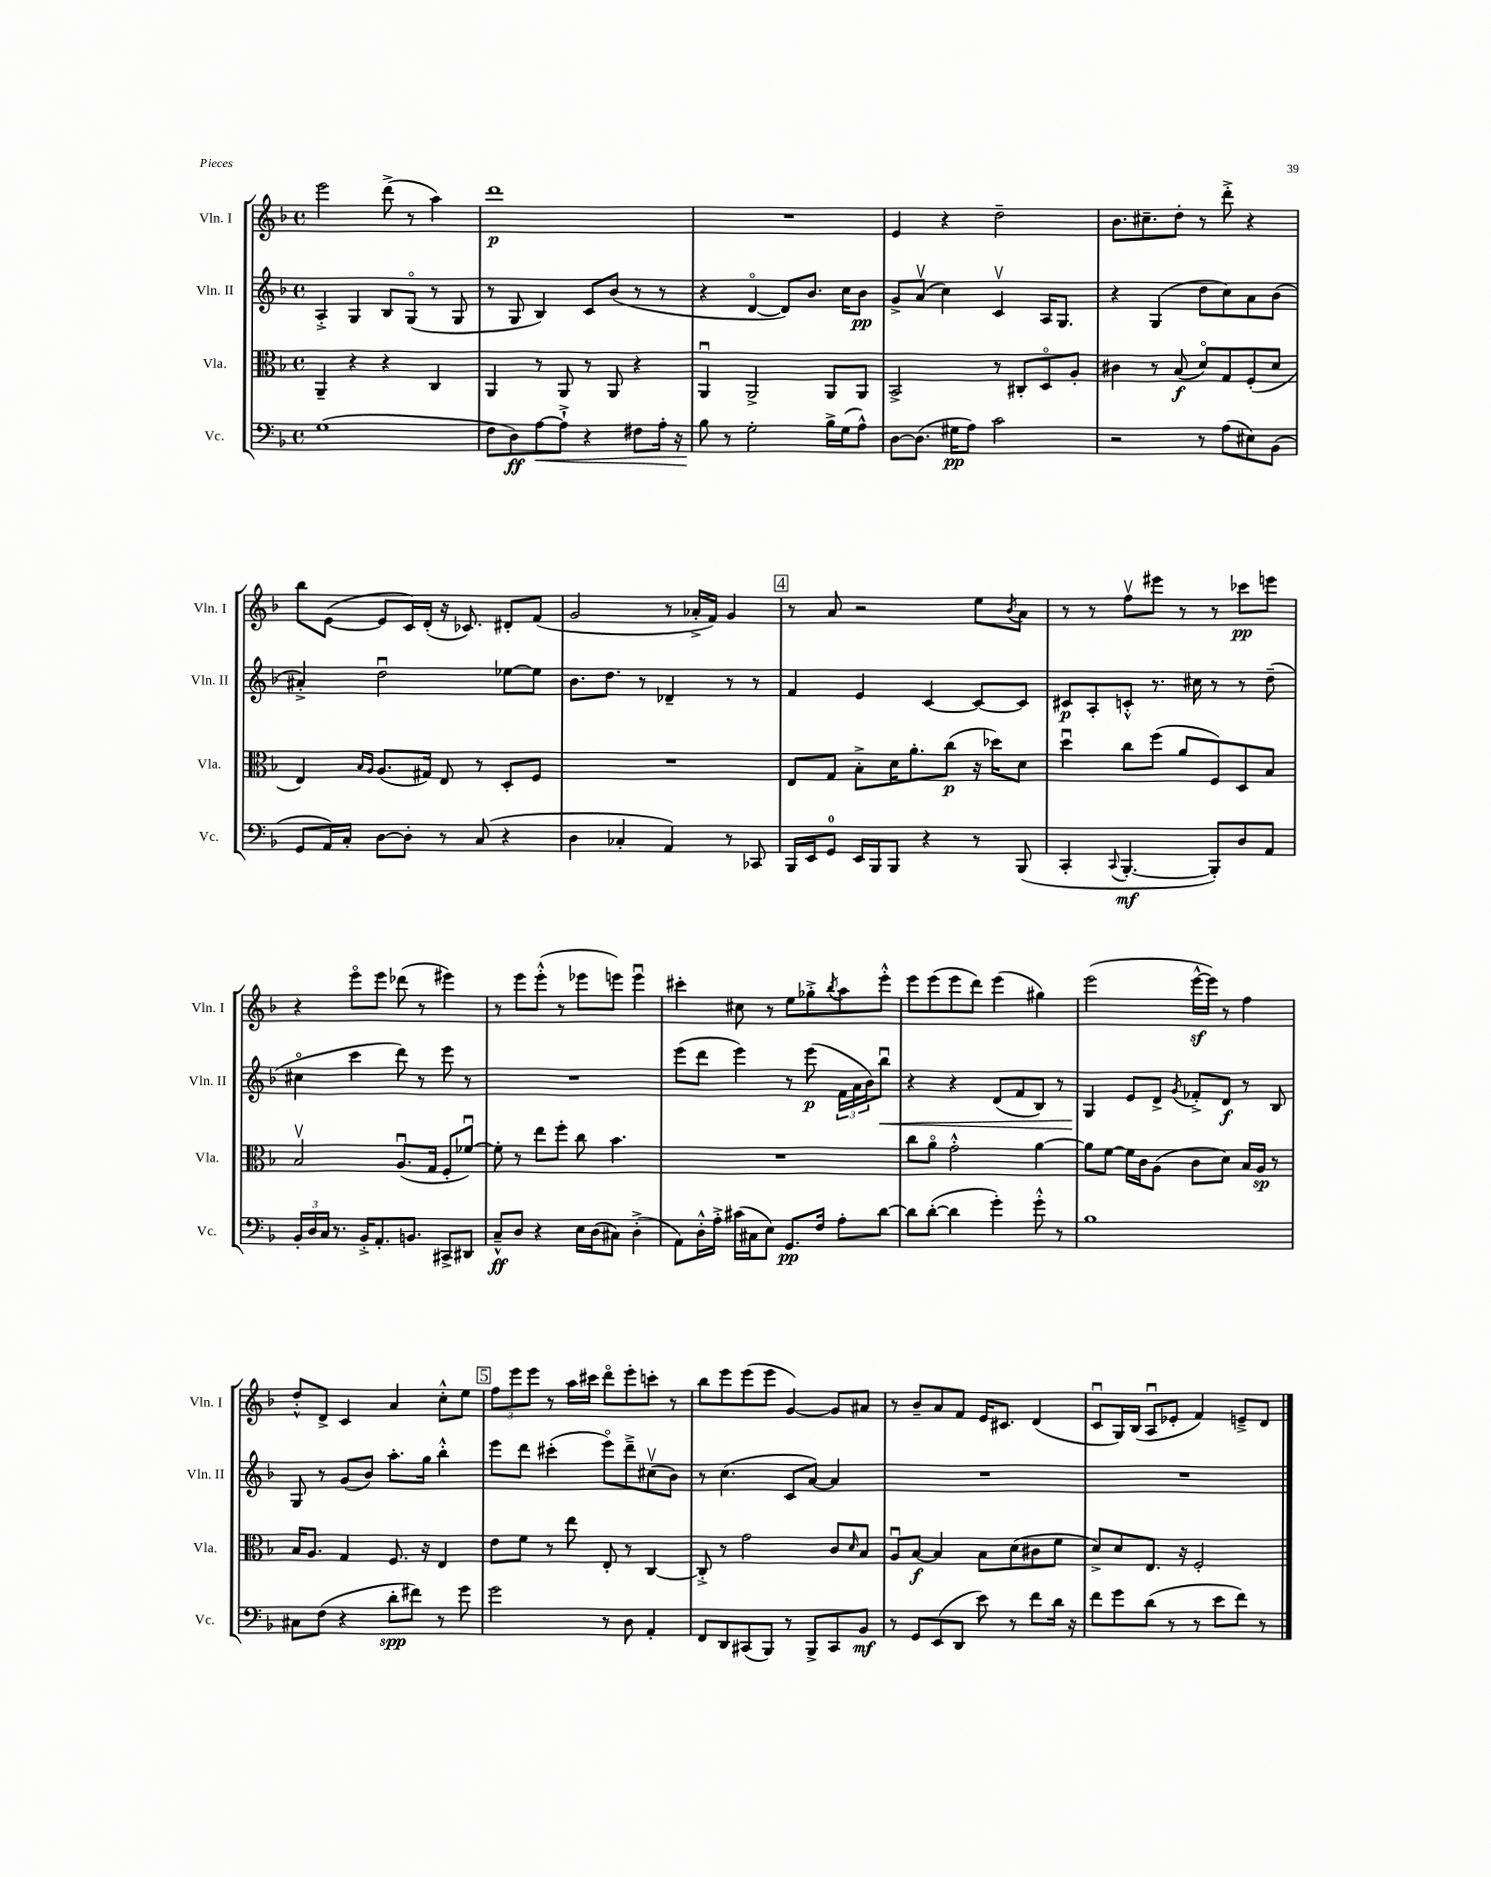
<<
\new StaffGroup <<
\new Staff = "s0" \with { instrumentName = "Vln. I" shortInstrumentName = "Vln. I" } {
    \clef treble \key f \major \defaultTimeSignature \time 4/4
    e'''2 d'''8->( r8 a''4) |
    d'''1\p |
    R1 |
    e'4 r4 d''2-- |
    bes'8. cis''8.-- d''8-. r8 d'''8-.-> r4 |
    bes''8 e'8~( e'8 c'16) d'16-.( r16 ces'8.) dis'8-. f'8( |
    g'2 r8 aes'16-.-> f'16) g'4 |
    \mark \markup { \box "4" } r8 a'8 r2 e''8 \acciaccatura { bes'8 } a'8 |
    r8 r8 f''8\upbow eis'''8 r8 r8 ces'''8\pp e'''8 |
    r4 e'''8\flageolet e'''8 des'''8( r8 eis'''4) |
    r8 e'''8 e'''8-.-^( r8 ees'''8 e'''8) e'''4\downbow |
    cis'''4-. cis''8 r8 e''8 ges''8-.-> \acciaccatura { bes''8 } a''8 e'''8-.-^ |
    e'''8 e'''8( e'''8 d'''8) e'''4( gis''4) |
    e'''2( e'''16~-^\sf e'''16) r8 f''4 |
    d''8-.-^ d'8-> c'4 a'4 c''8-.-^ e''8 |
    \mark \markup { \box "5" } \tuplet 3/2 { f''8 e'''8 e'''8 } r8 a''16 cis'''16 d'''8\flageolet e'''8-. c'''8-. r8 |
    bes''8 e'''8 e'''8( e'''8 g'4~) g'8 ais'8 |
    r8 bes'8-- a'8 f'8 e'16 cis'8. d'4( |
    c'8\downbow g16) bes16( a8\downbow ees'8-. f'4) e'8---> d'8 \bar "|." |
}
\new Staff = "s1" \with { instrumentName = "Vln. II" shortInstrumentName = "Vln. II" } {
    \clef treble \key f \major \defaultTimeSignature \time 4/4
    a4-.-> g4 bes8 g8\flageolet( r8 g8 |
    r8 g8 bes4) c'8 bes'8( r8 r8 |
    r4 d'4~\flageolet d'8) bes'8. c''16 bes'8\pp |
    g'8-> a'8\upbow( c''4) c'4\upbow a16 g8. |
    r4 g4( d''8 c''8) a'8 bes'8( |
    ais'4-.->) d''2\downbow ees''8~ ees''8 |
    bes'8. d''8. r8 des'4-- r8 r8 |
    \mark \markup { \box "4" } f'4 e'4 c'4~ c'8~ c'8 |
    cis'8\p a8-. c'8-.-^ r8. cis''16 r8 r8 d''8--( |
    cis''4\flageolet c'''4 d'''8) r8 e'''8 r8 |
    R1 |
    e'''8( d'''8 e'''4) r8 e'''8\p( \tuplet 3/2 { f'16 a'16 bes'16) } bes''8\downbow\< |
    r4 r4 d'8( f'8 bes8) r8 |
    g4\! e'8 d'8-> \acciaccatura { g'8 } fes'8-.-> d'8\f r8 bes8 |
    g8 r8 g'8( bes'8) a''8.-. g''16 bes''4-.-^ |
    \mark \markup { \box "5" } e'''8 d'''8 cis'''4-.( e'''8\flageolet) d'''8---> cis''8\upbow( bes'8) |
    r8 c''4.( c'8 a'8~) a'4 |
    R1 |
    R1 \bar "|." |
}
\new Staff = "s2" \with { instrumentName = "Vla." shortInstrumentName = "Vla." } {
    \clef alto \key f \major \defaultTimeSignature \time 4/4
    a,4-- r4 r4 c4 |
    a,4 r8 a,8 r8 a,8 r4 |
    a,4\downbow a,2-> a,8 a,8 |
    bes,2-> r8 cis8-. d8\flageolet a8-. |
    cis'4 r8 bes8\f( d'8\flageolet) g8 f8-.( d'8 |
    e4) \grace { bes16 a16 } a8.( gis16) e8 r8 d8-. f8 |
    R1 |
    \mark \markup { \box "4" } e8 g8 bes8-.-> d'16 a'8.-. c''8\p( r16 des''16) d'8 |
    d''4\downbow c''8 f''8( a'8 f8) d8 bes8 |
    bes2\upbow a8.\downbow( g16 f8-. fes'8~\downbow) |
    fes'8-. r8 e''8 f''8-. c''8 bes'4. |
    R1 |
    c''8 a'8\flageolet g'2-.-^ a'4~ |
    a'8 f'8~ f'16 c'16 a8( c'8 d'8) bes16 a16\sp r8 |
    bes16 a8. g4 f8. r16 e4 |
    \mark \markup { \box "5" } e'8 f'8 r8 e''8 e8-. r8 c4~ |
    c8-.-> r8 g'2 c'8 \grace { d'16 } bes8 |
    a8\downbow bes8~\f bes4 bes8 d'8( cis'8 f'8 |
    d'8->) d'8 e8. r16 f2-. \bar "|." |
}
\new Staff = "s3" \with { instrumentName = "Vc." shortInstrumentName = "Vc." } {
    \clef bass \key f \major \defaultTimeSignature \time 4/4
    g1( |
    f8 d8\ff) a8~\< a8-!-> r4 fis8 a16-. r16 |
    bes8\! r8 g2-. bes16-> g16( a8-^) |
    d8~ d8.( gis16\pp a8) c'2 |
    r2 r8 a8( eis8) bes,8( |
    g,8 a,16) c16-. d8~ d8-. r8 c8( r4 |
    d4 ces4-. a,4) r8 ces,8 |
    \mark \markup { \box "4" } bes,,16 e,16 g,8-0 e,16 bes,,16 bes,,8 r4 r8 bes,,8( |
    c,4-. \appoggiatura { c,8 } bes,,4.~-.\mf bes,,8-.) d8 a,8 |
    \tuplet 3/2 { bes,16-. d16 c16 } r8. bes,16-.-> a,8.-. b,8. cis,8-> dis,8 |
    c8---^\ff d8 r4 e16 d16( cis8) d4-.->( |
    a,8) d16-.-^ a16-.-> cis'16( cis16 e8) g,8.\pp f16 a8-. d'8~ |
    d'8 d'8~-.( d'4 g'4-.) g'8-.-^ r8 |
    bes1 |
    cis8 f8( r4 d'8-.\spp fis'8) r8 g'8 |
    \mark \markup { \box "5" } g'2 r8 d8 a,4-. |
    f,8 d,8 cis,8( bes,,8) r8 bes,,8-> cis,8 bes,8\mf |
    r8 g,8 e,8( d,8 e'8) r8 f'8 d'16 r16 |
    f'8 g'8 d'8( r8 r8 e'8 f'8) r8 \bar "|." |
}
>>
>>
\layout { \context { \Score \remove "Bar_number_engraver" } }
